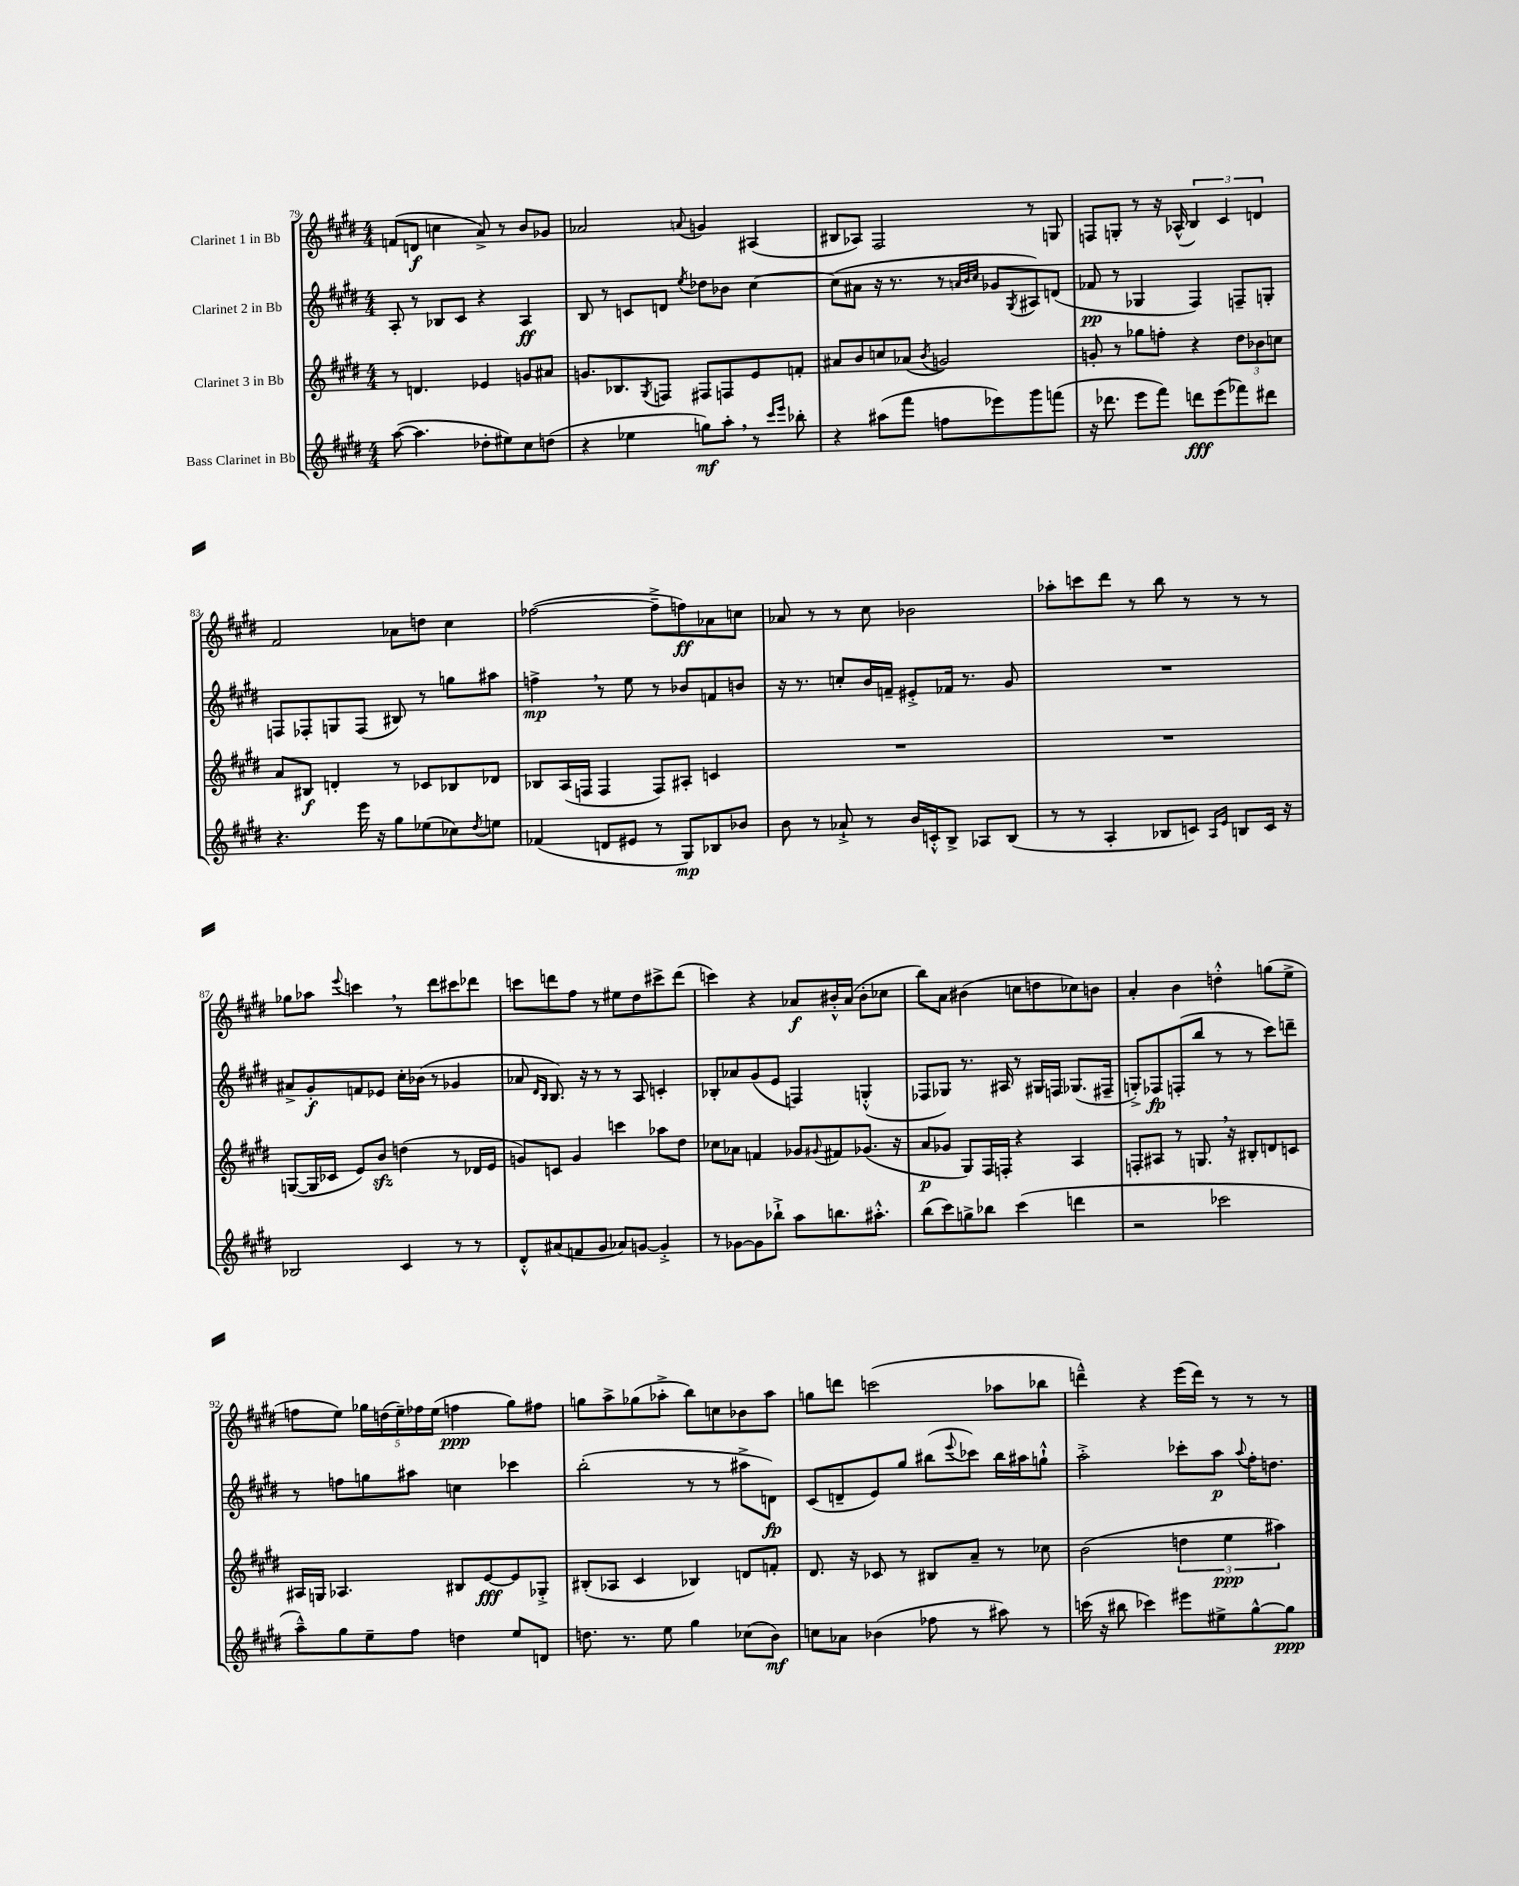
<<
\new StaffGroup <<
\new Staff = "s0" \with { instrumentName = "Clarinet 1 in Bb" } {
    \clef treble \key e \major \numericTimeSignature \time 4/4
    f'8( d'8\f c''4 a'8->) r8 b'8 ges'8 |
    aes'2 \appoggiatura { a'8 } g'4 ais4( |
    bis8 aes8) fis2 r8 g8 |
    f8 g8-. r8 r16 aes16-^( \tuplet 3/2 { b4) cis'4 d'4 } |
    fis'2 aes'8 d''8 cis''4 |
    fes''2~( fes''8---> f''8\ff) aes'8 c''8 |
    aes'8 r8 r8 cis''8 bes'2 |
    aes''8-. c'''8 dis'''8 r8 b''8 r8 r8 r8 |
    ges''8 aes''8 \appoggiatura { e'''8 } c'''4 \breathe r8 dis'''8 cis'''8 des'''8 |
    c'''8 d'''8 fis''8 r8 eis''8 dis''8 cis'''8-> d'''8( |
    c'''4) r4 aes'8\f bis'16-.-^ aes'16( bis'8-. ces''8 |
    b''8) a'8 bis'4( c''8 d''8 ces''8) b'8 |
    a'4-. b'4 d''4-.-^ g''8( e''8-> |
    f''8 e''8) \tuplet 5/4 { ges''16 d''16( e''16--) fes''16 e''16( } f''4\ppp ges''8) fis''8 |
    g''8 a''8-> ges''8( aes''8-.-> b''8) c''8 bes'8 aes''8 |
    g''8 d'''8 c'''2( aes''8 bes''8 |
    d'''4---^) r4 e'''16( d'''16) r8 r8 r8 \bar "|." |
}
\new Staff = "s1" \with { instrumentName = "Clarinet 2 in Bb" } {
    \clef treble \key e \major \numericTimeSignature \time 4/4
    a8-. r8 bes8 cis'8 r4 a4\ff |
    b8 r8 c'8 d'8 \acciaccatura { e''8 } des''8 bes'8 cis''4~ |
    cis''8( ais'8 r16 r8. r8 \grace { a'32 b'32 cis''32 } ges'8 \acciaccatura { gis8 } ais8) d'8( |
    fes'8\pp r8 ges4 fis4) f8-- g8-. |
    f8 fes8-. g8 fes8( bis8) r8 g''8 ais''8 |
    f''4->\mp \breathe r8 e''8 r8 bes'8 f'8 b'8 |
    r16 r8. c''8-. b'16 f'16-- eis'8-.-> fes'16 r8. gis'8 |
    R1 |
    ais'8-> gis'8-.\f f'8 ees'8 cis''16-. bes'16( r8 ges'4 |
    aes'8 \grace { dis'16 b16 } b8.) r16 r8 r8 a8 c'4-. |
    bes8-. aes'8 gis'8( e'8 f4) g4-.-^( |
    fes8 ges8) r8. ais16 r8 gis16 f16 ges8.( fis16-- |
    g8-.->) fes8\fp f8-.( b''8 r8 r8 cis'''8) d'''8-- |
    r8 f''8 g''8 ais''8 c''4 ces'''4 |
    b''2-.( r8 r8 ais''8-> d'8\fp) |
    cis'8( d'8-- e'8) gis''8 bis''8( \appoggiatura { e'''8 } ces'''8) bis''16 ais''16 g''8-!-^ |
    a''2-.-> ces'''8-. a''8\p \appoggiatura { a''8 } fis''16-. d''8. \bar "|." |
}
\new Staff = "s2" \with { instrumentName = "Clarinet 3 in Bb" } {
    \clef treble \key e \major \numericTimeSignature \time 4/4
    r8 d'4. ees'4 g'8 ais'8 |
    g'8. bes8. \acciaccatura { gis8 } f8 fis8 f8 e'8 f'8-. |
    ais'8 b'8 c''8 aes'8( \acciaccatura { b'8 } g'2) |
    g'8-. r8 ges''8 f''8-. r4 \tuplet 3/2 { dis''8 bes'8 c''8 } |
    a'8 bis8\f d'4-. r8 ces'8 bes8 des'8 |
    bes8 a16( f16 f4 f8) ais8-. c'4 |
    R1 |
    R1 |
    g8~( g16 ces'16 e'8) b'8\sfz d''4( r8 des'16 e'16 |
    g'8) c'8 g'4 c'''4 aes''8 dis''8 |
    ces''8 aes'8 f'4 ges'8 \appoggiatura { gis'8 } fis'8 ges'8.( r16 |
    a'8\p ges'8 gis8) fis16 f16-. r4 a4 |
    f8-. ais8 r8 g8. \breathe r16 bis8-. d'8 c'8 |
    ais16 g16 aes4. bis8 e'8~\fff e'8 ges8-.-> |
    bis8-.( aes8 cis'4 bes4) d'8 f'8-. |
    dis'8. r16 ces'8 r8 bis8 a'8-- r8 ces''8 |
    b'2( \tuplet 3/2 { d''4 e''4\ppp ais''4) } \bar "|." |
}
\new Staff = "s3" \with { instrumentName = "Bass Clarinet in Bb" } {
    \clef treble \key e \major \numericTimeSignature \time 4/4
    a''8~( a''4. des''8-. eis''8) cis''8 d''8( |
    r4 ees''4 g''8\mf) a''8-. \breathe r8 \grace { cis'''16 e'''16 } bes''8-. |
    r4 ais''8( fis'''8 f''8 ees'''8) gis'''8 f'''8( |
    r16 des'''8. e'''8 fis'''8) d'''8\fff e'''8( fes'''8) dis'''8 |
    r4. e'''16 r16 gis''8 ees''8( ces''8) \acciaccatura { dis''8 } e''8 |
    fes'4( d'8 eis'8 r8 gis8\mp) bes8 bes'8 |
    b'8 r8 aes'8-!-> r8 b'16 c'16-.-^ b8-> aes8 b8( |
    r8 r8 a4-. bes8 c'8) \grace { a16 e'16 } b8 c'16 r16 |
    bes2 cis'4 r8 r8 |
    dis'8-.-^ ais'8( f'8 gis'8 aes'8) g'8~ g'4-.-> |
    r8 ges'8~ ges'8 bes''8-!-> a''8 b''8. ais''8.-.-^ |
    b''8( cis'''8) g''8-> bes''8 cis'''4( d'''4 |
    r2 ces'''2 |
    a''8---^) gis''8 e''8-- fis''8 d''4 e''8 d'8 |
    d''8. r8. e''8 gis''4 ces''8( b'8\mf) |
    c''8 aes'8 bes'4( fes''8 r8 ais''8) r8 |
    c'''16( r16 bis''8 ces'''4) eis'''8 eis''8-> gis''8~-^ gis''8\ppp \bar "|." |
}
>>
>>
\layout { \context { \Score currentBarNumber = #79 } }
